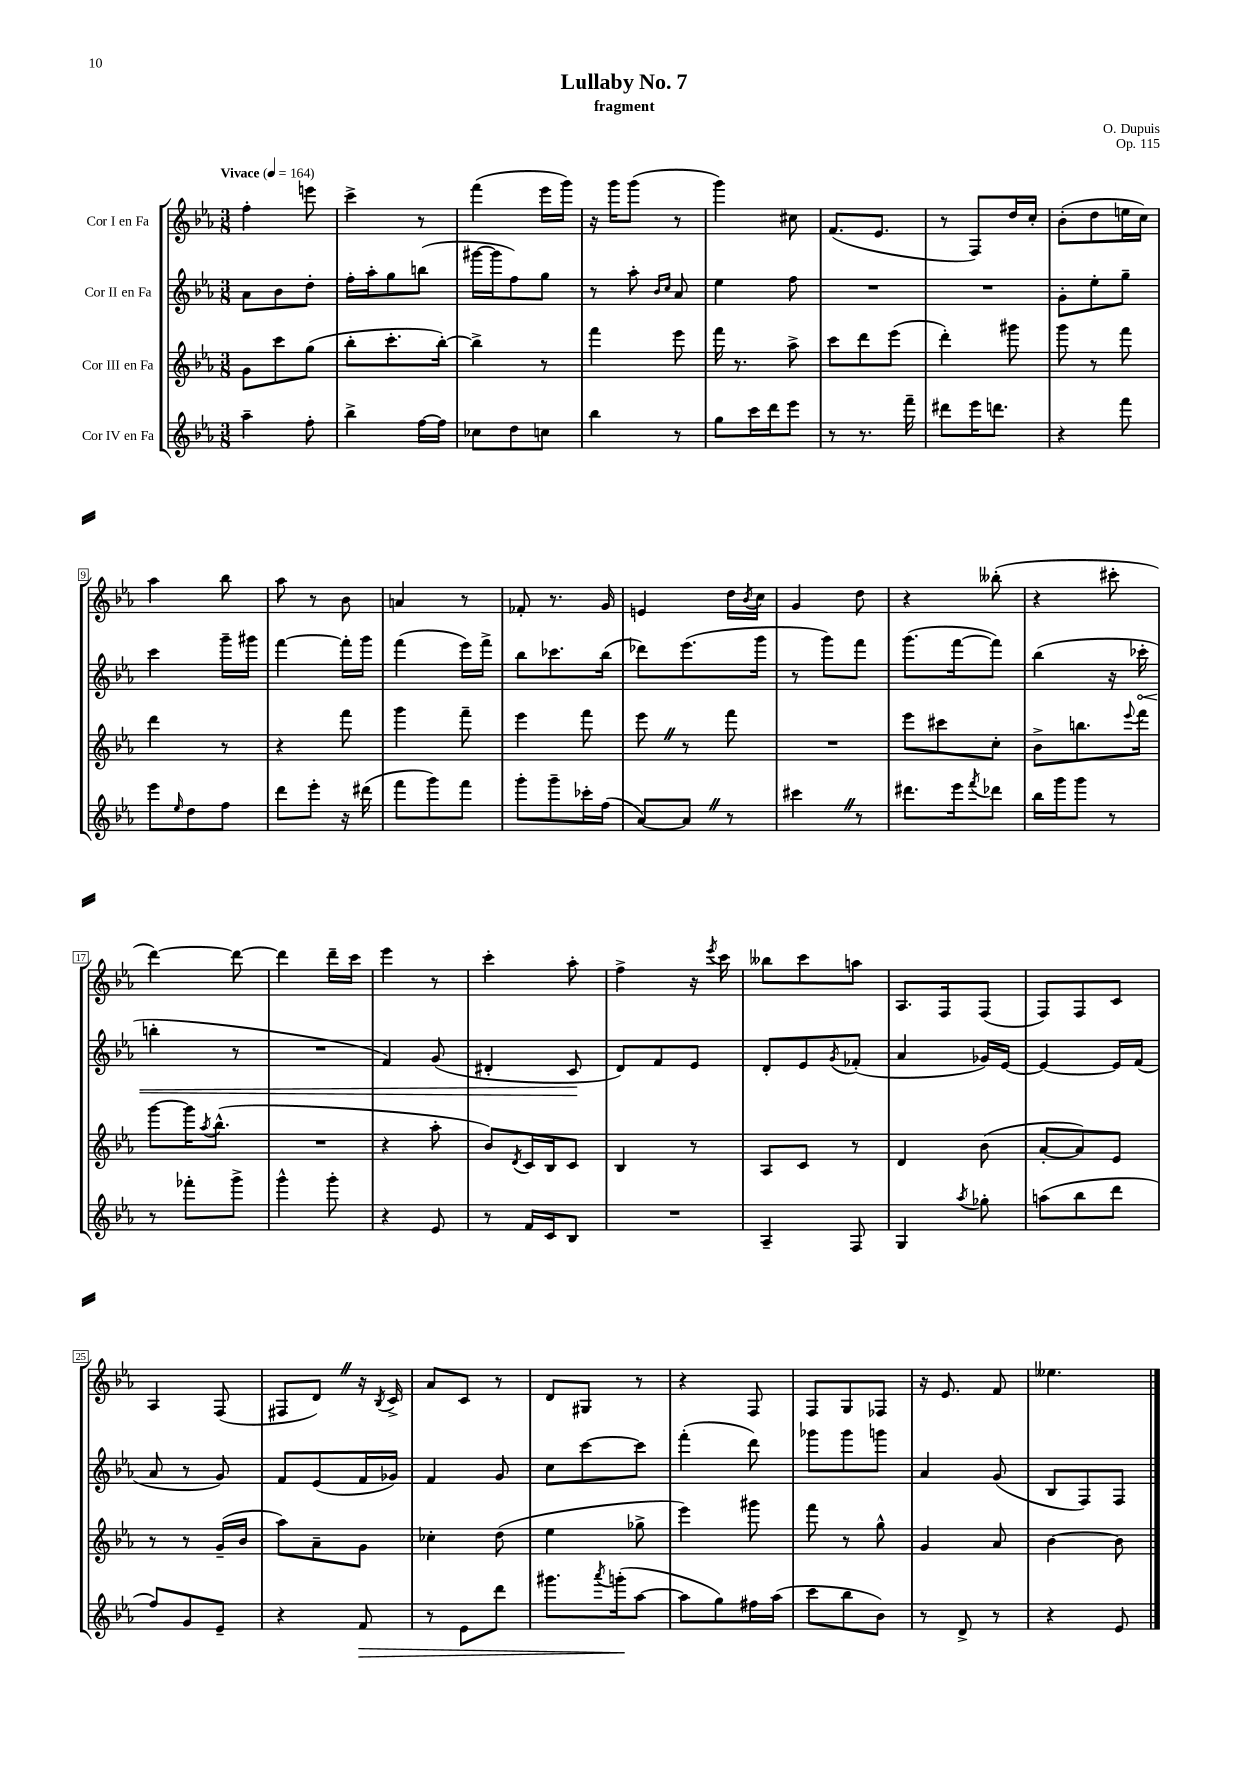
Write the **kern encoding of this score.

**kern	**kern	**kern	**kern
*staff4	*staff3	*staff2	*staff1
*clefG2	*clefG2	*clefG2	*clefG2
*k[b-e-a-]	*k[b-e-a-]	*k[b-e-a-]	*k[b-e-a-]
*M3/8	*M3/8	*M3/8	*M3/8
*MM164	*MM164	*MM164	*MM164
4aa-~	8g	8a-	4ff'
.	8ccc	8b-	.
8ff'	(8gg	8dd'	8eee
=	=	=	=
4bb-^	8bb-'	16ff'	4ccc^
.	.	16aa-'	.
.	8.ccc'	8gg	.
[16ff	.	(8bb	8r
16ff]	[16bb-')	.	.
=	=	=	=
8cc-	4bb-^]	[16ggg#	(4fff
.	.	16ggg#]	.
8dd	.	8ff)	.
8cc	8r	8gg	16eee-
.	.	.	16ggg)
=	=	=	=
4bb-	4fff	8r	16r
.	.	.	16ggg
.	.	8aa-'	(8ggg
.	.	16qqb-	.
.	.	16qqcc	.
8r	8eee-	8a-	8r
=	=	=	=
8gg	16fff	4ee-	4ggg)
.	8.r	.	.
16ccc	.	.	.
16ddd	.	.	.
8eee-	8aa-^	8ff	8cc#
=	=	=	=
8r	8ccc	4.r	(8.f
8.r	8ddd	.	.
.	.	.	8.e-
.	(8eee-	.	.
16fff~	.	.	.
=	=	=	=
8ddd#	4ddd')	4.r	8r
16eee-	.	.	8F)
8.ddd	.	.	.
.	8ggg#	.	16dd
.	.	.	16cc'
=	=	=	=
4r	8ggg	8g'	(8b-'
.	8r	8ee-'	8dd
8fff	8fff	8gg~	16ee
.	.	.	16cc)
=	=	=	=
8eee-	4ddd	4ccc	4aa-
16qqee-	.	.	.
8dd	.	.	.
8ff	8r	16ggg~	8bb-
.	.	16ggg#	.
=	=	=	=
8ddd	4r	[4fff	8aa-
8eee-'	.	.	8r
16r	8fff	16fff']	8b-
(16ddd#	.	16ggg	.
=	=	=	=
8fff	4ggg	(4fff	4a
8ggg)	.	.	.
8fff	8fff~	16eee-)	8r
.	.	16fff^	.
=	=	=	=
8ggg'	4eee-	8bb-	8f-'
8ggg~	.	8.ccc-	8.r
16ccc-'	8fff	.	.
(16ff	.	(16bb-	16g
=	=	=	=
[8a-)	8eee-	8ddd-)	4e
8a-]	8r	(8.eee-	.
8r	8fff	.	16dd
.	.	.	8qb-
.	.	16ggg	16cc
=	=	=	=
4ccc#	4.r	8r	4g
.	.	8ggg)	.
8r	.	8fff	8dd
=	=	=	=
8.ddd#	8eee-	(8.ggg	4r
.	8ccc#	.	.
16eee-	.	[16fff	.
8qfff	.	.	.
8ddd-	8cc'	8fff])	(8bb--'
=	=	=	=
16bb-	8b-^	(4bb-	4r
16ggg	.	.	.
8ggg	8.bb	.	.
8r	.	16r	8ccc#'
.	8qqeee-	.	.
.	16fff	16ccc-'	.
=	=	=	=
8r	[8ggg	4bb'	[4ddd)
8fff-'	16ggg]	.	.
.	8qaa-	.	.
.	(8.bb-^^	.	.
8ggg^	.	8r	8ddd_
=	=	=	=
4ggg^^	4.r	4.r	4ddd]
8ggg'	.	.	16ddd~
.	.	.	16ccc
=	=	=	=
4r	4r	4f)	4eee-
8e-	8aa-'	(8g	8r
=	=	=	=
8r	8b-)	4d#'	4ccc'
.	8qd	.	.
16f	16c	.	.
16c	16B-	.	.
8B-	8c	8c	8aa-'
=	=	=	=
4.r	4B-	8d)	4ff^
.	.	8f	.
.	8r	8e-	16r
.	.	.	8qeee-
.	.	.	16ccc
=	=	=	=
4A-~	8A-	8d'	8bb--
.	8c	8e-	8ccc
.	.	8qg	.
8F	8r	(8f-'	8aa
=	=	=	=
4G	4d	4a-	8.A-
.	.	.	16F
8qaa-	.	.	.
8gg-'	(8b-	16g-)	(8F
.	.	[16e-	.
=	=	=	=
(8aa	[8a-'	4e-_	8F)
8bb-	8a-])	.	8F
8ddd	8e-	16e-]	8c
.	.	(16f	.
=	=	=	=
8ff)	8r	8a-	4A-
8g	8r	8r	.
8e-~	(16g~	8g)	(8F
.	16b-	.	.
=	=	=	=
4r	8aa-)	8f	8F#
.	8a-~	(8e-	8d)
8f	8g	16f	16r
.	.	.	8qB-
.	.	16g-)	16c^
=	=	=	=
8r	4cc-'	4f	8a-
8e-	.	.	8c
8ddd	(8dd	8g	8r
=	=	=	=
8.ggg#	4ee-	8cc	8d
.	.	[8ccc	8G#
8qaaa-	.	.	.
(16ggg'	.	.	.
[8aa-	8gg-^	8ccc]	8r
=	=	=	=
8aa-]	4eee-)	(4fff'	4r
8gg)	.	.	.
16ff#	8ggg#	8ddd)	8F
(16aa-	.	.	.
=	=	=	=
8ccc	8fff	8ggg-	8F
8bb-	8r	8ggg-	8G
8b-)	8gg^^	8ggg	8F-
=	=	=	=
8r	4g	4a-	16r
.	.	.	8.e-
8d^	.	.	.
8r	8a-	(8g	8f
=	=	=	=
4r	[4b-	8B-	4.ee--
.	.	8F)	.
8e-	8b-]	8F	.
==	==	==	==
*-	*-	*-	*-
